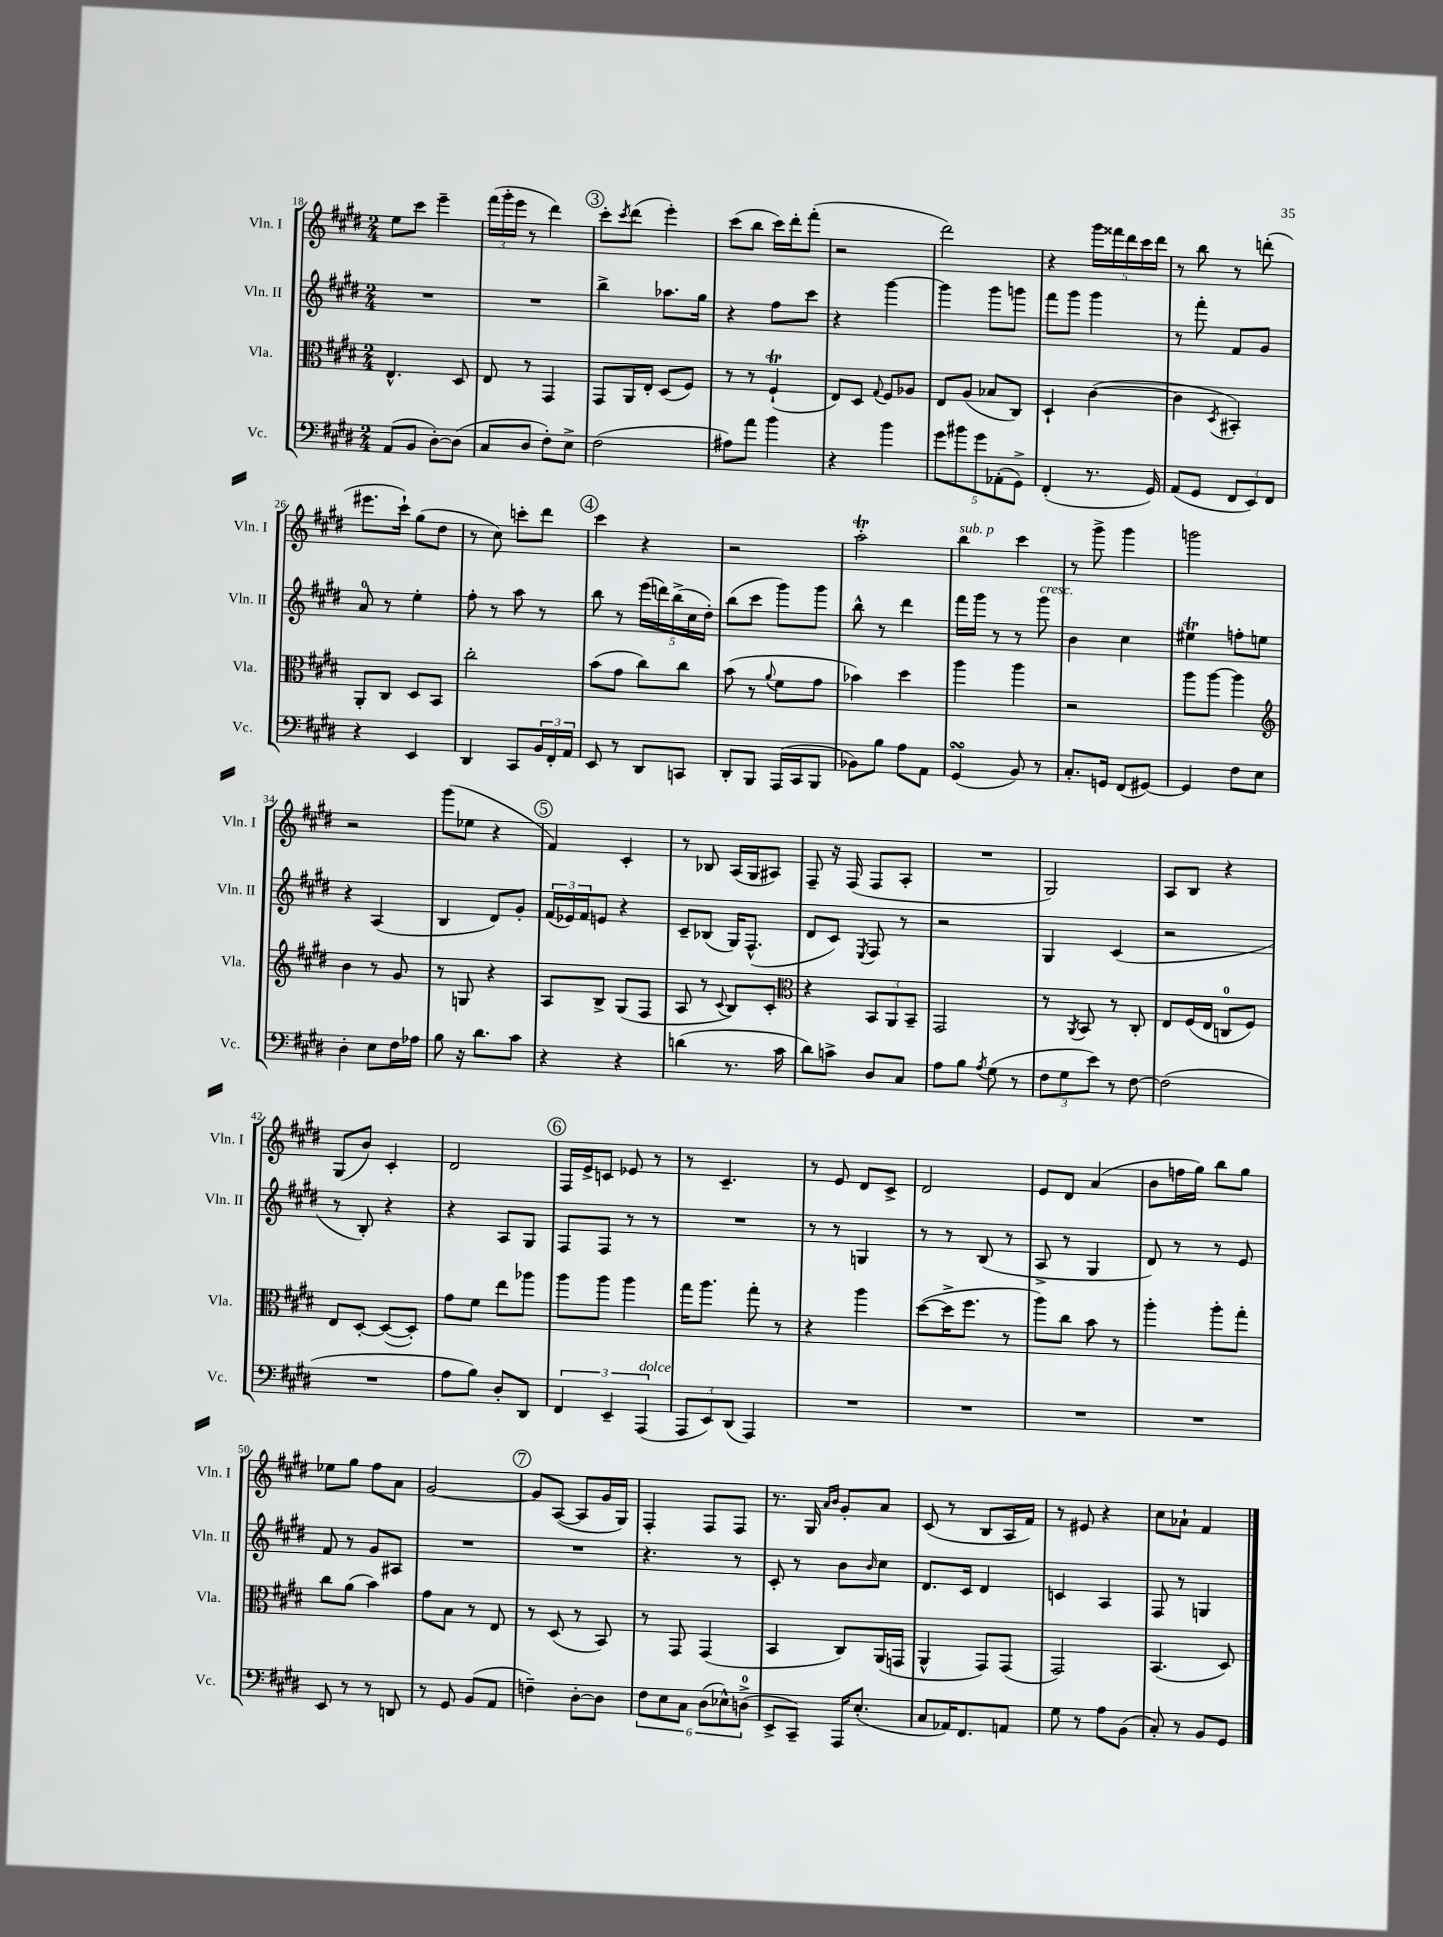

**kern	**kern	**kern	**kern
*staff4	*staff3	*staff2	*staff1
*clefF4	*clefC3	*clefG2	*clefG2
*k[f#c#g#d#]	*k[f#c#g#d#]	*k[f#c#g#d#]	*k[f#c#g#d#]
*M2/4	*M2/4	*M2/4	*M2/4
(8AA	4.E^^	2r	8ee
8BB	.	.	8ccc#
[8D#')	.	.	4eee~
(8D#]	8D#	.	.
=	=	=	=
8C#	8E	2r	(24fff#
.	.	.	24ggg#'
.	.	.	24eee
8D#	8r	.	8r
8F#')	4GG#	.	4ddd#)
8E^	.	.	.
=	=	=	=
(2F#	8GG#	4bb^	8ccc#'
.	.	.	8qccc#
.	16AA	.	(8ddd#
.	16E'	.	.
.	(8D#	8.aa-	4eee')
.	8F#)	.	.
.	.	16gg#	.
=	=	=	=
8A#)	8r	4r	(8ccc#
8a	8r	.	8bb
4b	(4F#`	8ff#	16ccc#)
.	.	.	16ddd#'
.	.	8ccc#	(8fff#'
=	=	=	=
4r	8E)	4r	2r
.	8D#	.	.
.	8qqG#	.	.
4b	8F#	[4ggg#	.
.	8A-	.	.
=	=	=	=
10g#	8E	4ggg#]	2ddd#)
10b#	.	.	.
.	(8A	.	.
10g#	.	.	.
.	8B-	8ggg#	.
(10AA-'	.	.	.
.	8C#)	8ggg	.
10GG#^)	.	.	.
=	=	=	=
(4FF#'	4D#`	8fff#	4r
.	.	8ggg#	.
8.r	([4c#	4ggg#	20ggg#
.	.	.	20fff##
.	.	.	20ddd#
.	.	.	20ccc#
16GG#)	.	.	.
.	.	.	20ddd#
=	=	=	=
(8AA	4c#]	8r	8r
8GG#	.	8fff#'	8bb
.	8qD#	.	.
12FF#	4BB#')	8f#	8r
12EE)	.	.	.
.	.	8g#	(8ddd'
12FF#	.	.	.
=	=	=	=
4r	8AA'	8a	8.eee#
.	8C#	8r	.
.	.	.	16ccc#`)
4EE	8D#	4ee'	(8gg#
.	8BB	.	8dd#
=	=	=	=
4DD#	2cc#'	8ff#'	8r
.	.	8r	8cc#)
8CC#	.	8aa	8ccc'
24BB	.	8r	8ddd#
24FF#'	.	.	.
24AA	.	.	.
=	=	=	=
8EE	(8b	8bb	4ccc#
8r	8g#	8r	.
8DD#	8cc#)	(20eee	4r
.	.	20ddd)	.
.	.	(20bb^	.
8CC	8cc#	.	.
.	.	20cc#	.
.	.	20dd#')	.
=	=	=	=
8DD#'	(8b	(8bb	2r
8BBB	8r	8ccc#	.
.	8qqa	.	.
(16AAA	8f#	8ggg#)	.
16CC#	.	.	.
8BBB	8g#	8ggg#	.
=	=	=	=
8BB-)	4b-)	8bb^^	2aa'
8B	.	8r	.
8A	4dd#	4ddd#	.
8AA	.	.	.
=	=	=	=
(4GG#	4aa	16fff#	4bb
.	.	16ggg#	.
.	.	8r	.
8BB)	4aa	8r	4ccc#
8r	.	8ggg#	.
=	=	=	=
8.C#'	2r	4b	8r
.	.	.	8ggg#^
16GG	.	.	.
(8FF#	.	4cc#	4ggg#
[8GG#)	.	.	.
=	=	=	=
4GG#]	8aa	4ee#	2ggg
.	[8aa	.	.
8F#	4aa]	8ff'	.
8E	.	8ee	.
=	=	=	=
*	*clefG2	*	*
4D#'	4b	4r	2r
8E	8r	(4A	.
16F#	8g#	.	.
16A-	.	.	.
=	=	=	=
8B	8r	4B	(8ggg#
16r	8G	.	8ee-
8.d#	.	.	.
.	4r	8d#)	4r
8c#	.	8g#'	.
=	=	=	=
4r	8A	(24f#	4f#)
.	.	24e-)	.
.	.	24f#	.
.	8B^	8e	.
4r	(8G#	4r	4c#'
.	8F#	.	.
=	=	=	=
(4d	8A	8c#~	8r
.	8r	(8B-	8B-
.	8qqc#	.	.
8.r	8B)	16G#)	(16A
.	.	(8.F#^^	16G#
.	8c#'	.	8A#)
16c#	.	.	.
=	=	=	=
*	*clefC3	*	*
8d#)	4r	8d#	8F#~
8c^	.	8c#)	16r
.	.	.	(16F#
.	.	8qE	.
8D#	12BB	8F#	8F#
.	12AA	.	.
8C#	.	8r	8A'
.	12BB~	.	.
=	=	=	=
8A	2GG#	2r	2r
8B	.	.	.
8qA	.	.	.
(8G#	.	.	.
8r	.	.	.
=	=	=	=
12F#	8r	4G#	2G#)
12G#	.	.	.
.	8qAA	.	.
.	8BB	.	.
12e)	.	.	.
8r	8r	(4c#	.
[8F#	8C#'	.	.
=	=	=	=
(2F#]	8E	2r	8A
.	(16F#	.	8B
.	16E	.	.
.	8C	.	4r
.	8F#)	.	.
=	=	=	=
2r	8E	8r	(8G#
.	[8D#'	8B')	8b)
.	(8D#_	4r	4c#'
.	8D#'])	.	.
=	=	=	=
8A	8g#	4r	2d#
8B)	8f#	.	.
8D#'	8ee	8A	.
8DD#	8aa-	8G#	.
=	=	=	=
6FF#	8aa	8F#	16F#
.	.	.	16e^
.	8aa	8F#	8c
6EE~	.	.	.
.	4aa	8r	8e-
(6AAA	.	.	.
.	.	8r	8r
=	=	=	=
12AAA	16gg#	2r	8r
.	8.aa	.	.
12EE)	.	.	.
.	.	.	4.c#~
(12DD#	.	.	.
4AAA)	8gg#'	.	.
.	8r	.	.
=	=	=	=
2r	4r	8r	8r
.	.	8r	8e
.	4aa	4G	8d#
.	.	.	8c#^
=	=	=	=
2r	([8dd#	8r	2d#
.	16dd#^]	8r	.
.	8.ff#	.	.
.	.	(8B	.
.	8r	8r	.
=	=	=	=
2r	8aa)	8A^	8e
.	8cc#	8r	8d#
.	8b	4G#	(4a
.	8r	.	.
=	=	=	=
2r	4aa'	8d#)	8b
.	.	8r	16ff
.	.	.	16gg#)
.	8aa'	8r	8bb
.	8gg#'	8e	8gg#
=	=	=	=
8EE	8cc#	8f#	8ee-
8r	(8a	8r	8gg#
8r	4b)	8g#	8ff#
8DD	.	8A#	8a
=	=	=	=
8r	8g#	2r	[2g#
8GG#	8B	.	.
(8BB	8r	.	.
8AA	8E	.	.
=	=	=	=
4F~)	8r	2r	8g#]
.	(8D#	.	([8A
[8D#'	8r	.	8A]
8D#]	8BB)	.	16g#
.	.	.	16G#)
=	=	=	=
12F#	8r	4.r	4F#'
12E	.	.	.
.	8GG#	.	.
12C#	.	.	.
(12D#	(4GG#	.	8F#
12E-^^)	.	.	.
.	.	8r	8F#
(12D^	.	.	.
=	=	=	=
8EE^	4BB	8c#'	8.r
8CC#~)	.	8r	.
.	.	.	16G#
.	.	.	16qqa
.	.	.	16qqb
16AAA	8C#)	8b	8g#'
(8.E'	.	.	.
.	.	16qqb	.
.	(16AA	8cc#	8a
.	16GG	.	.
=	=	=	=
8C#	4AA^^	8.d#	(8c#
16AA-)	.	.	8r
8.FF#	.	16c#	.
.	8GG#)	4d#	8B
8AA	(8GG#	.	16A
.	.	.	16f#)
=	=	=	=
8G#	2GG#)	4c	8r
8r	.	.	8e#
8A	.	4A	4r
(8BB	.	.	.
=	=	=	=
8C#')	(4.BB	8F#	8cc#
8r	.	8r	8a-`
8BB	.	4G	4f#
8GG#	8D#)	.	.
==	==	==	==
*-	*-	*-	*-
